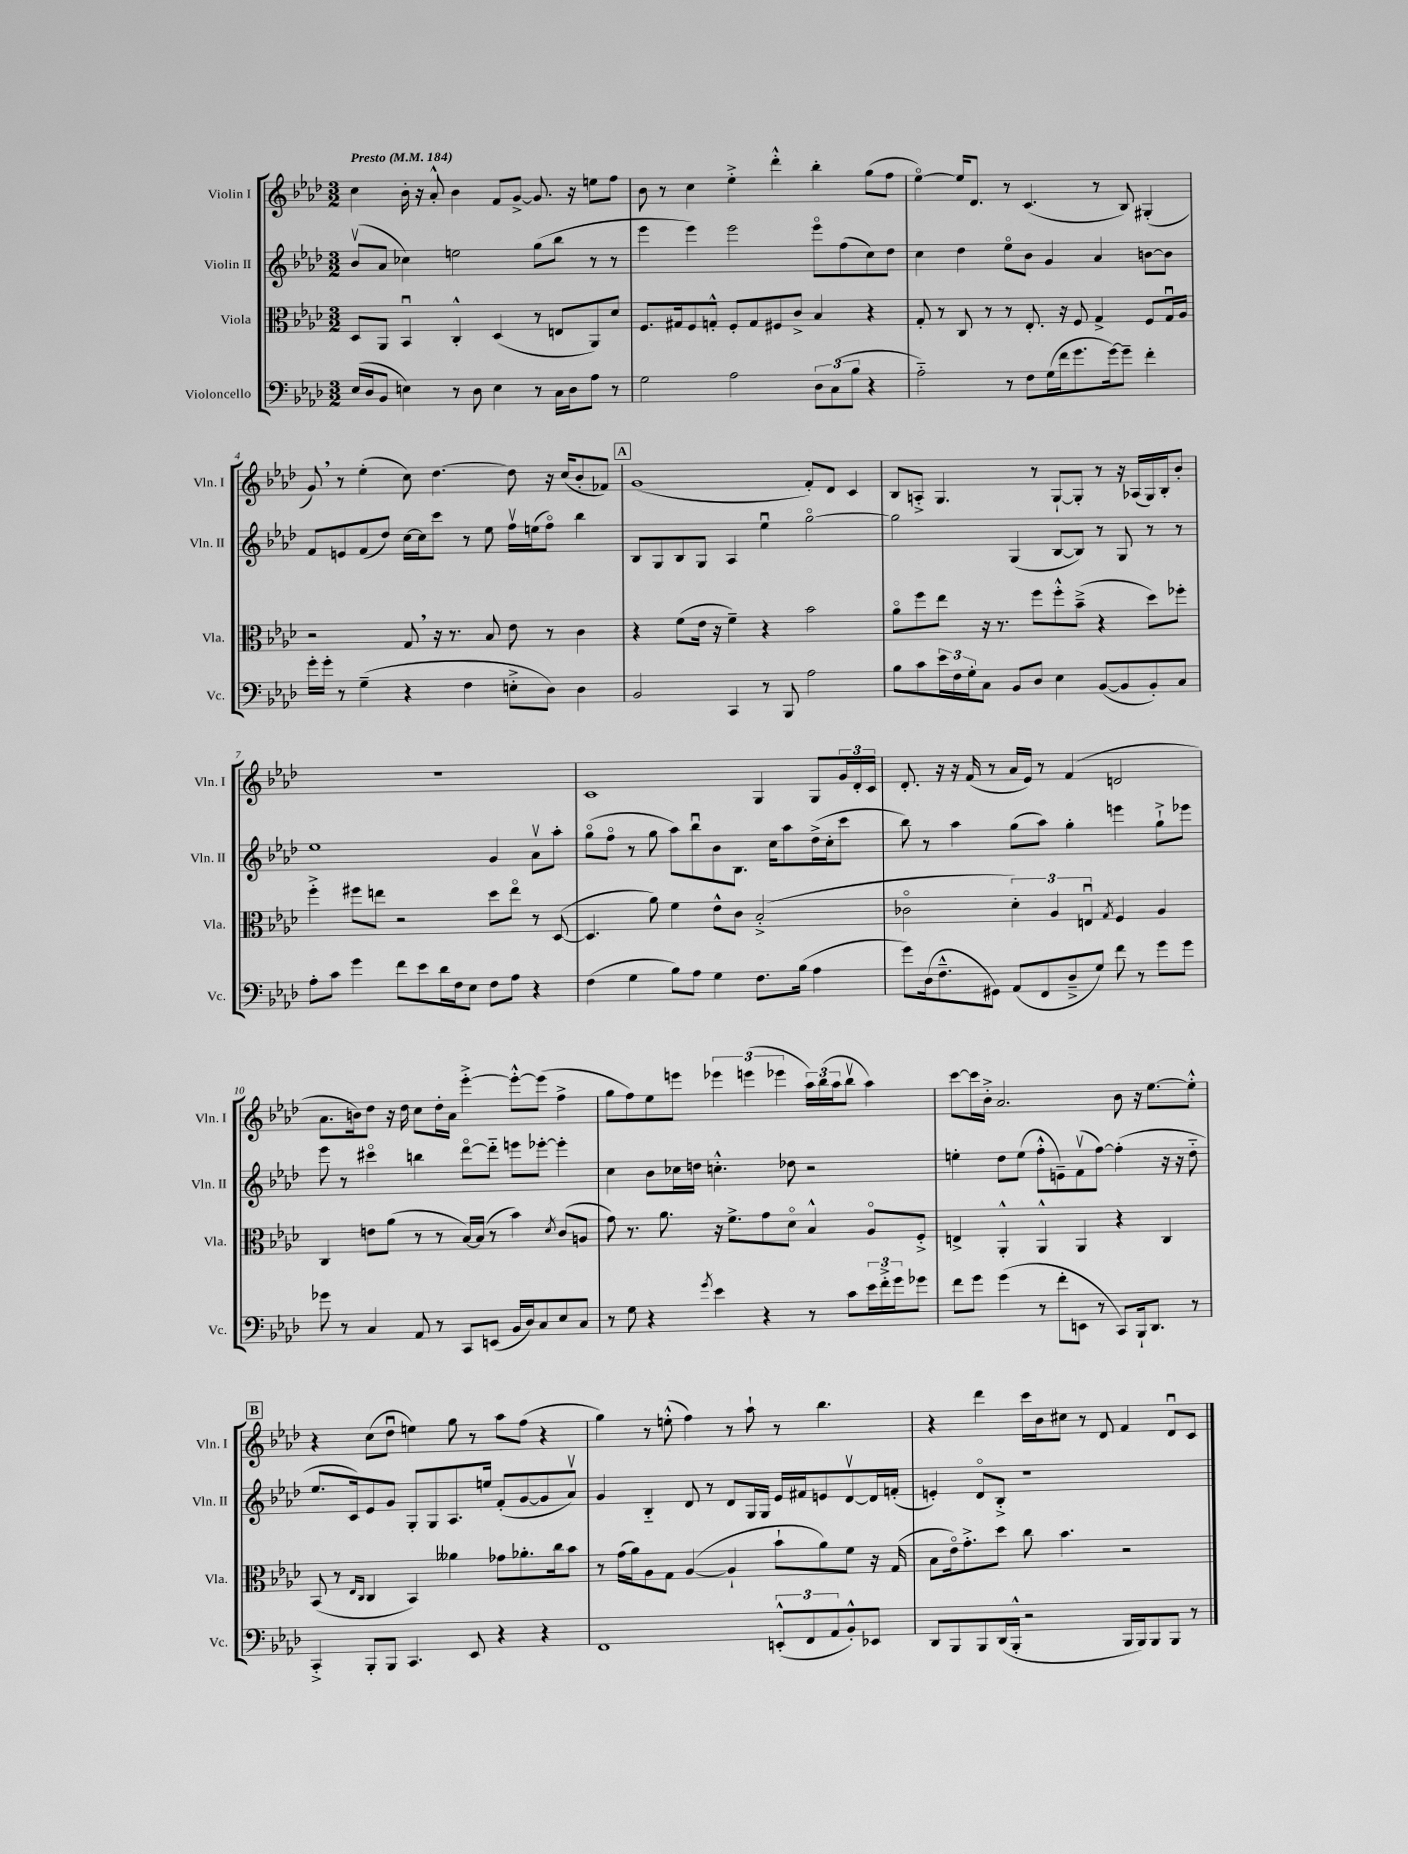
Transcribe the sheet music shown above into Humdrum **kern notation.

**kern	**kern	**kern	**kern
*staff4	*staff3	*staff2	*staff1
*clefF4	*clefC3	*clefG2	*clefG2
*k[b-e-a-d-]	*k[b-e-a-d-]	*k[b-e-a-d-]	*k[b-e-a-d-]
*M3/2	*M3/2	*M3/2	*M3/2
*MM184	*MM184	*MM184	*MM184
(16E-	8D-	(8b-v	4cc
16D-	.	.	.
8BB-	8AA-	8a-	.
4E)	4BB-u	4cc-)	16b-'
.	.	.	16r
.	.	.	8a-'^^
8r	4C'^^	2ee	4b-
8D-	.	.	.
4E	(4D-	.	8f
.	.	.	[8g^
8r	8r	(8gg	8.g]
16C	8E	8bb-	.
16D-	.	.	16r
8A-	8AA-)	8r	8ee
8r	8d-	8r	8ff
=	=	=	=
2G	8.F	4eee-	8b-
.	.	.	8r
.	16G#	.	.
.	8F	4eee-)	4cc
.	8G'^^	.	.
2A-	8F'	2eee-	4ee-'^
.	8G	.	.
.	8F#	.	4ddd-'^^
.	8c^	.	.
12D-	4B-	8eee-o	4bb-'
(12C	.	.	.
.	.	(8ff	.
12B-	.	.	.
4r	4r	8cc)	(8gg
.	.	8dd-	8ff
=	=	=	=
2A-'~)	8G'	4cc	[4ee-o)
.	8r	.	.
.	8C	4dd-	16ee-]
.	.	.	8.d-
.	8r	.	.
8r	8r	8ee-o	8r
8F	8.E-'	8b-	(4.c
(16G	.	4g	.
16f	16r	.	.
8.g	8F	.	.
.	4G^	4a-	8r
[16g)	.	.	.
8g~]	.	.	8B-)
4f'	8F	[8b	(4G#'
.	16Gu	8b]	.
.	16A-	.	.
=	=	=	=
16g'	2r	8f	8g)
16g'	.	.	.
8r	.	8e	8r
(4G~	.	(8f	(4ee-'
.	.	8dd-)	.
4r	8G	[16cc	8cc)
.	.	16cc]	.
.	16r	8ccc	[4.dd-
.	8.r	.	.
4F	.	8r	.
.	8B-	8ee-	.
8E'^	8e-	16ffv	8dd-]
.	.	(16ee	.
8D-)	8r	8ffo)	16r
.	.	.	(16cc
4D-	4c	4bb-	8b-'
.	.	.	8f-)
=	=	=	=
2BB-	4r	8B-	(1g
.	.	8G	.
.	(8f	8B-	.
.	16e-	8G	.
.	16r	.	.
4CC	4f~)	4A-	.
8r	4r	4ee-u	.
8BBB-	.	.	.
2A-	2b-	[2ggo	8f')
.	.	.	8d-
.	.	.	4c
=	=	=	=
8B-	8a-o	2gg]	8B-
8c	8ff	.	8A'^
24e-	8ee-	.	4.G
24F	.	.	.
24G'	.	.	.
8C	16r	.	.
.	8.r	.	.
8BB-	.	(4G	.
8D-	8ff	.	8r
4E-	8ff'^^	[8B-	[8G`
.	(8b-~^	8B-])	8G']
([8BB-	4r	8r	8r
8BB-]	.	8G	16r
.	.	.	(16A-
8BB-')	8dd-)	8r	16G)
.	.	.	16B-'
8C	8ff-'	8r	8b-'
=	=	=	=
8A-'	4ff'^	1ee-	1.r
8c	.	.	.
4g	8ff#	.	.
.	8ee	.	.
8f	2r	.	.
8e-	.	.	.
16d-	.	.	.
16F	.	.	.
8E-	.	.	.
8F	8dd-	4g	.
8A-	8eeo	.	.
4r	8r	8a-v	.
.	([8D-	8aa-'	.
=	=	=	=
(4F	4.D-]	(8ggo	1c
.	.	8ffo	.
4G	.	8r	.
.	8a-)	8gg	.
8B-)	4f	8aa-)	.
8A-	.	8bb-u	.
4G	8e-^^	8b-	.
.	8c	8.B-	.
8.F	(2B-'^	.	4G
.	.	16cc	.
.	.	8aa-	.
(16B-	.	.	.
4A-	.	(16dd-^	8G
.	.	16cc'	.
.	.	8ccc	24g
.	.	.	24d-'
.	.	.	24c
=	=	=	=
8g)	2c-o	8bb-)	8.d-'
(16D-	.	8r	.
8.F~^^	.	.	16r
.	.	4aa-	16r
.	.	.	(16f
8GG#)	.	.	8r
(8AA-	6d-')	(8gg	16a-
.	.	.	16e-)
8FF	.	8aa-)	8r
.	6A-	.	.
8D-~^	.	4gg'	(4f
.	6Eu	.	.
8G)	.	.	.
.	8qG	.	.
8f	4F	4eee	2d
8r	.	.	.
8g	4A-	8gg`^	.
8g	.	8eee-	.
=	=	=	=
8g-	4C	8eee-	8.a-
8r	.	8r	.
.	.	.	16b)
4C	8e	4ccc#o	8dd-
.	(8a-	.	16r
.	.	.	16dd-
8AA-	8r	4bb	8cc
8r	8r	.	16dd-'
.	.	.	16a-
8CC	[16B-)	[8ddd-o	[4eee-'^
.	(16B-]	.	.
(8EE	8r	8ddd-'~]	.
16BB-	4b-)	8eee	8eee-'^^_
16D-)	.	.	.
8C	.	[8eee-'	(8eee-]
.	8qd-	.	.
8E-	(8c	4eee-']	4ff^
8C	8A	.	.
=	=	=	=
8r	8g)	4cc	8gg
8G	8.r	.	8ff)
4r	.	8b-	8ee-
.	8.a-	.	.
.	.	16cc-	8eee
.	.	16dd	.
8qg	.	.	.
4e-	16r	4.cc'^^	6eee-
.	8.f^	.	.
.	.	.	(6eee
4r	8g	.	.
.	.	.	6eee-
.	8d-o	8dd-	.
8r	4B-^^	2r	24aa-)
.	.	.	(24bb-
.	.	.	24aa-
8c	.	.	8bb-v
24e-	8A-o	.	4aa-)
24f'^	.	.	.
24g	.	.	.
8g-	8F'^	.	.
=	=	=	=
8f	4E^	4ee'	[8ccc
8g	.	.	16ccc]
.	.	.	16b-'^
(4g	4AA-'^^	8dd-	2.a-
.	.	(8ee	.
8r	4AA-^^	8ff'^^	.
8f'	.	8e~)	.
8EE	4AA-	(8fv	.
8r	.	[8ff)	.
8CC)	4r	(4ff']	8b-
16BBB-`	.	.	16r
8.DD-	.	.	[8.ee-
.	4C	16r	.
.	.	16r	.
8r	.	8dd-'~	8ee-'^^]
=	=	=	=
4CC'^	(8BB-	8.ee-	4r
.	8r	.	.
.	.	16c)	.
.	16qqE-	.	.
.	16qqC	.	.
8BBB-'	4C	8e-	(8cc
8BBB-	.	8g	8dd-u
4.CC	4BB-)	8G'	4ee)
.	.	8G	.
.	4a--	8.A-	8gg
8EE-	.	.	8r
.	.	16ee	.
4r	8g-	(8f'	8aa-
.	8.a-'	[8g	(8ff
4r	.	8g]	4r
.	16cc	.	.
.	8b-	8a-v)	.
=	=	=	=
1FF	8r	4g	4gg)
.	(16g	.	.
.	16a-)	.	.
.	8A-	4B-'~	8r
.	8G	.	(8ee'^^
.	([4A-	8d-	4ff)
.	.	8r	.
.	4A-`]	8d-	8r
.	.	16G	8aa-`
.	.	16G	.
(12EE'^^	8b-`	16e-	8r
.	.	16f#	.
12FF	.	.	.
.	8a-)	8e	4.bb-
12AA-	.	.	.
8BB-'^^)	8f	[8d-v	.
8EE-	16r	16d-]	.
.	(16G	(16f'	.
=	=	=	=
8DD-	8B-	4e')	4r
8BBB-	16e-o)	.	.
.	8.g'^	.	.
8BBB-	.	8d-o	4ddd-
(16DD-	8dd-	8B-'^	.
16BBB-'^^	.	.	.
2r	8cc	1r	16ccc
.	.	.	16b-
.	4.b-	.	8cc#
.	.	.	8r
.	.	.	8d-
16BBB-	2r	.	4f
16BBB-)	.	.	.
8BBB-	.	.	.
8BBB-	.	.	8d-u
8r	.	.	8c
==	==	==	==
*-	*-	*-	*-
